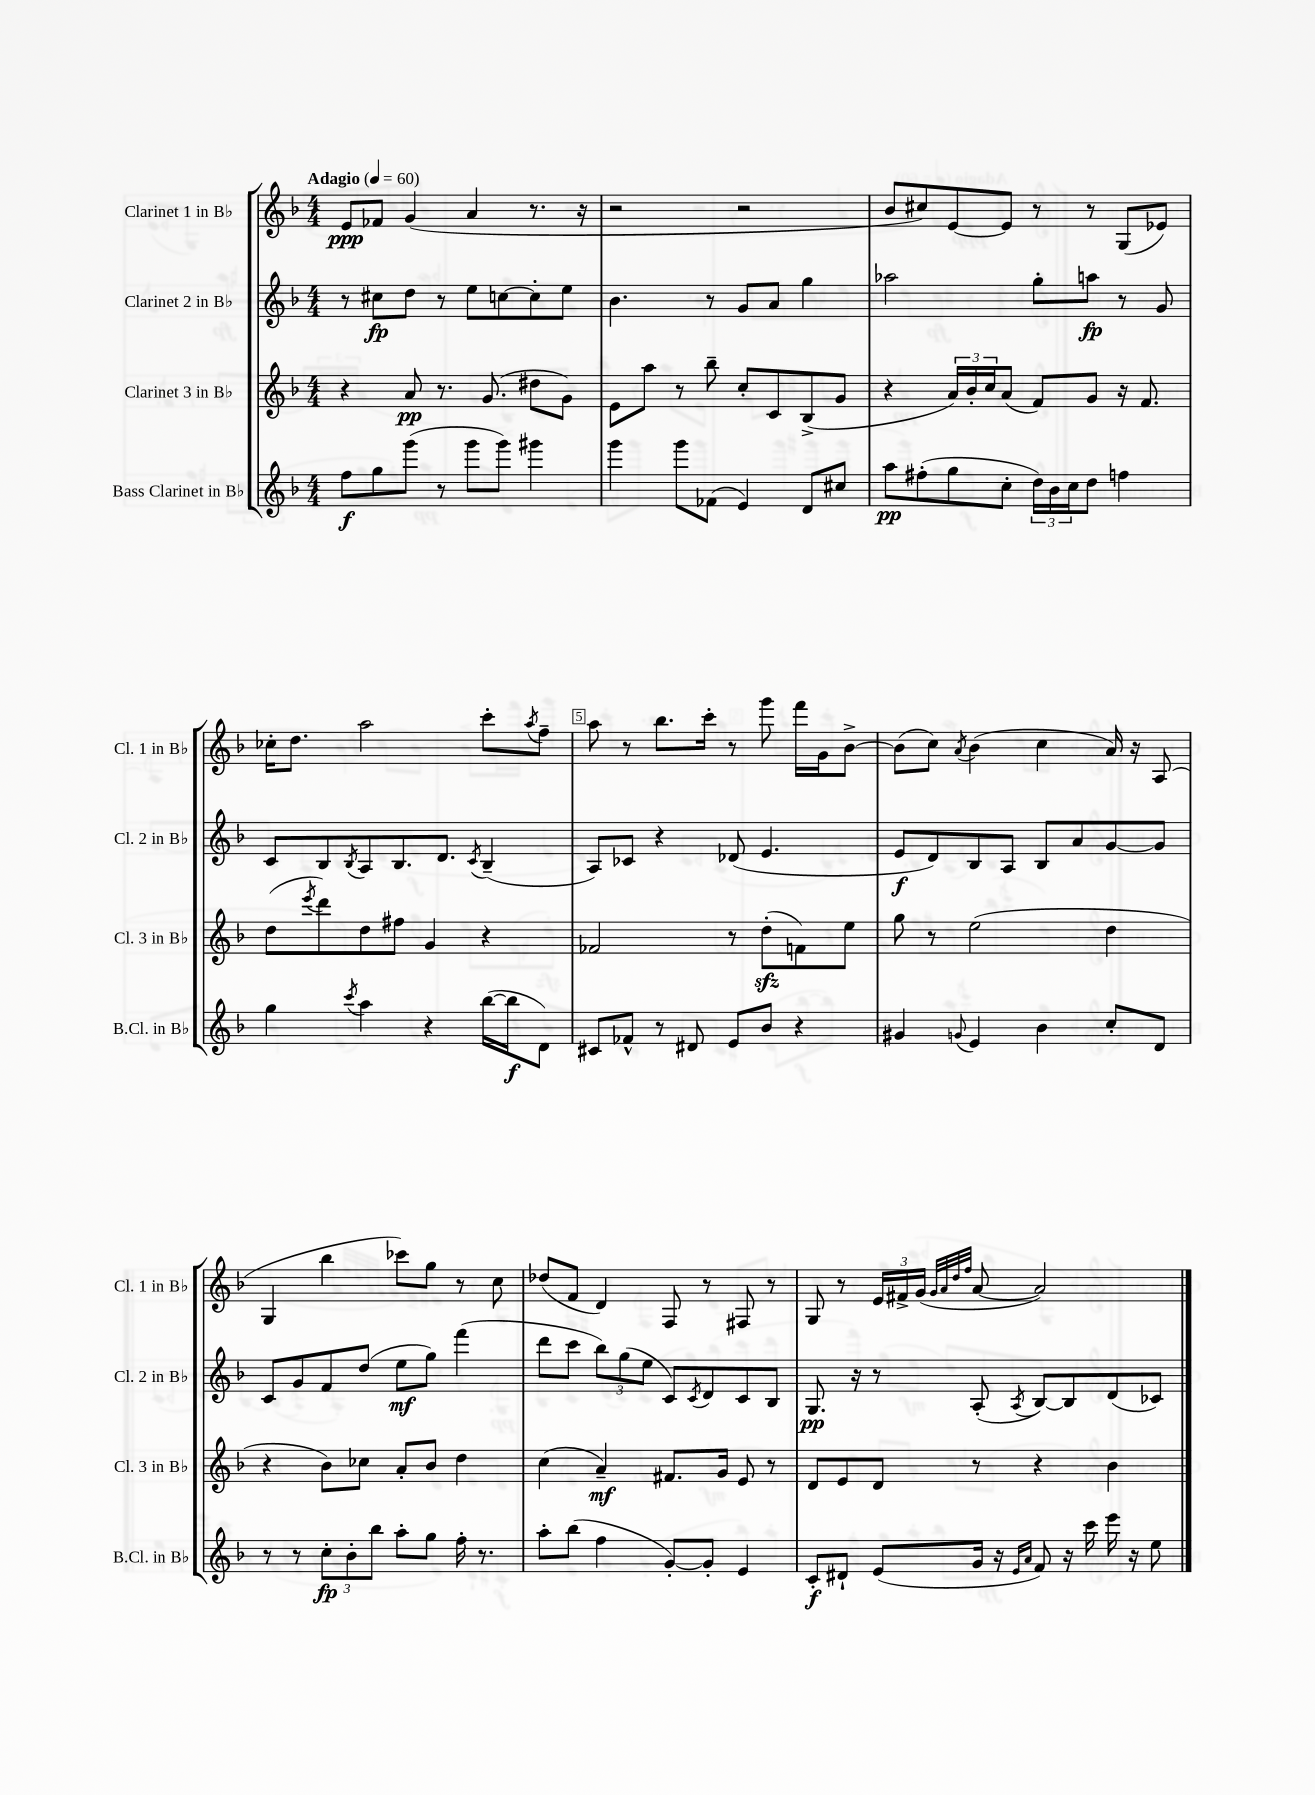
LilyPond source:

<<
\new StaffGroup <<
\new Staff = "s0" \with { instrumentName = "Clarinet 1 in Bb" shortInstrumentName = "Cl. 1 in Bb" } {
    \clef treble \key f \major \numericTimeSignature \time 4/4 \tempo "Adagio" 4 = 60
    e'8\ppp fes'8 g'4( a'4 r8. r16 |
    r2 r2 |
    bes'8 cis''8) e'8~ e'8 r8 r8 g8( ees'8) |
    ces''16-. d''8. a''2 c'''8-. \acciaccatura { a''8 } f''8-- |
    a''8 r8 bes''8. c'''16-. r8 g'''8 f'''16 g'16 bes'8~-> |
    bes'8( c''8) \acciaccatura { a'8 } bes'4( c''4 a'16) r16 a8( |
    g4 bes''4 ces'''8) g''8 r8 c''8 |
    des''8( f'8 d'4) f8 r8 fis8 r8 |
    g8 r8 \tuplet 3/2 { e'16 fis'16-> g'16( } \grace { g'32 a'32 d''32 f''32 } a'8~ a'2) \bar "|." |
}
\new Staff = "s1" \with { instrumentName = "Clarinet 2 in Bb" shortInstrumentName = "Cl. 2 in Bb" } {
    \clef treble \key f \major \numericTimeSignature \time 4/4
    r8 cis''8\fp d''8 r8 e''8 c''8~ c''8-. e''8 |
    bes'4. r8 g'8 a'8 g''4 |
    aes''2 g''8-. a''8\fp r8 g'8 |
    c'8 bes8 \acciaccatura { bes8 } a8 bes8. d'8. \acciaccatura { c'8 } bes4--( |
    a8) ces'8 r4 des'8( e'4. |
    e'8\f d'8) bes8 a8 bes8 a'8 g'8~ g'8 |
    c'8 g'8 f'8 d''8( e''8\mf g''8) f'''4( |
    d'''8 c'''8 \tuplet 3/2 { bes''8) g''8( e''8 } c'8) \acciaccatura { c'8 } d'8 c'8 bes8 |
    g8.\pp r16 r8 a8-.( \acciaccatura { a8 } bes8~) bes8 d'8( ces'8) \bar "|." |
}
\new Staff = "s2" \with { instrumentName = "Clarinet 3 in Bb" shortInstrumentName = "Cl. 3 in Bb" } {
    \clef treble \key f \major \numericTimeSignature \time 4/4
    r4 a'8\pp r8. g'8.( dis''8 g'8) |
    e'8 a''8 r8 bes''8-- c''8-. c'8 bes8->( g'8 |
    r4 \tuplet 3/2 { a'16) bes'16-. c''16 } a'8( f'8) g'8 r16 f'8. |
    d''8( \acciaccatura { e'''8 } d'''8) d''8 fis''8 g'4 r4 |
    fes'2 r8 d''8-.\sfz( f'8) e''8 |
    g''8 r8 e''2( d''4 |
    r4 bes'8) ces''8 a'8-. bes'8 d''4 |
    c''4( a'4--\mf) fis'8. g'16 e'8 r8 |
    d'8 e'8 d'8 r8 r4 bes'4 \bar "|." |
}
\new Staff = "s3" \with { instrumentName = "Bass Clarinet in Bb" shortInstrumentName = "B.Cl. in Bb" } {
    \clef treble \key f \major \numericTimeSignature \time 4/4
    f''8\f g''8 g'''8( r8 g'''8 g'''8) gis'''4 |
    g'''4 g'''8 fes'8( e'4) d'8 cis''8 |
    a''8\pp fis''8-.( g''8 c''8-. \tuplet 3/2 { d''16) bes'16 c''16 } d''8 f''4 |
    g''4 \acciaccatura { c'''8 } a''4 r4 bes''16~( bes''16\f d'8) |
    cis'8 fes'8-^ r8 dis'8 e'8 bes'8 r4 |
    gis'4 \appoggiatura { g'8 } e'4 bes'4 c''8-. d'8 |
    r8 r8 \tuplet 3/2 { c''8-.\fp bes'8-. bes''8 } a''8-. g''8 f''16-. r8. |
    a''8-. bes''8( f''4 g'8~-.) g'8-. e'4 |
    c'8-.\f dis'8-! e'8( g'16 r16 \grace { e'16 a'16 } f'8) r16 c'''16 e'''16 r16 e''8 \bar "|." |
}
>>
>>
\layout { \context { \Score \override BarNumber.break-visibility = ##(#f #t #t) barNumberVisibility = #(every-nth-bar-number-visible 5) \override BarNumber.stencil = #(make-stencil-boxer 0.1 0.3 ly:text-interface::print) } }
